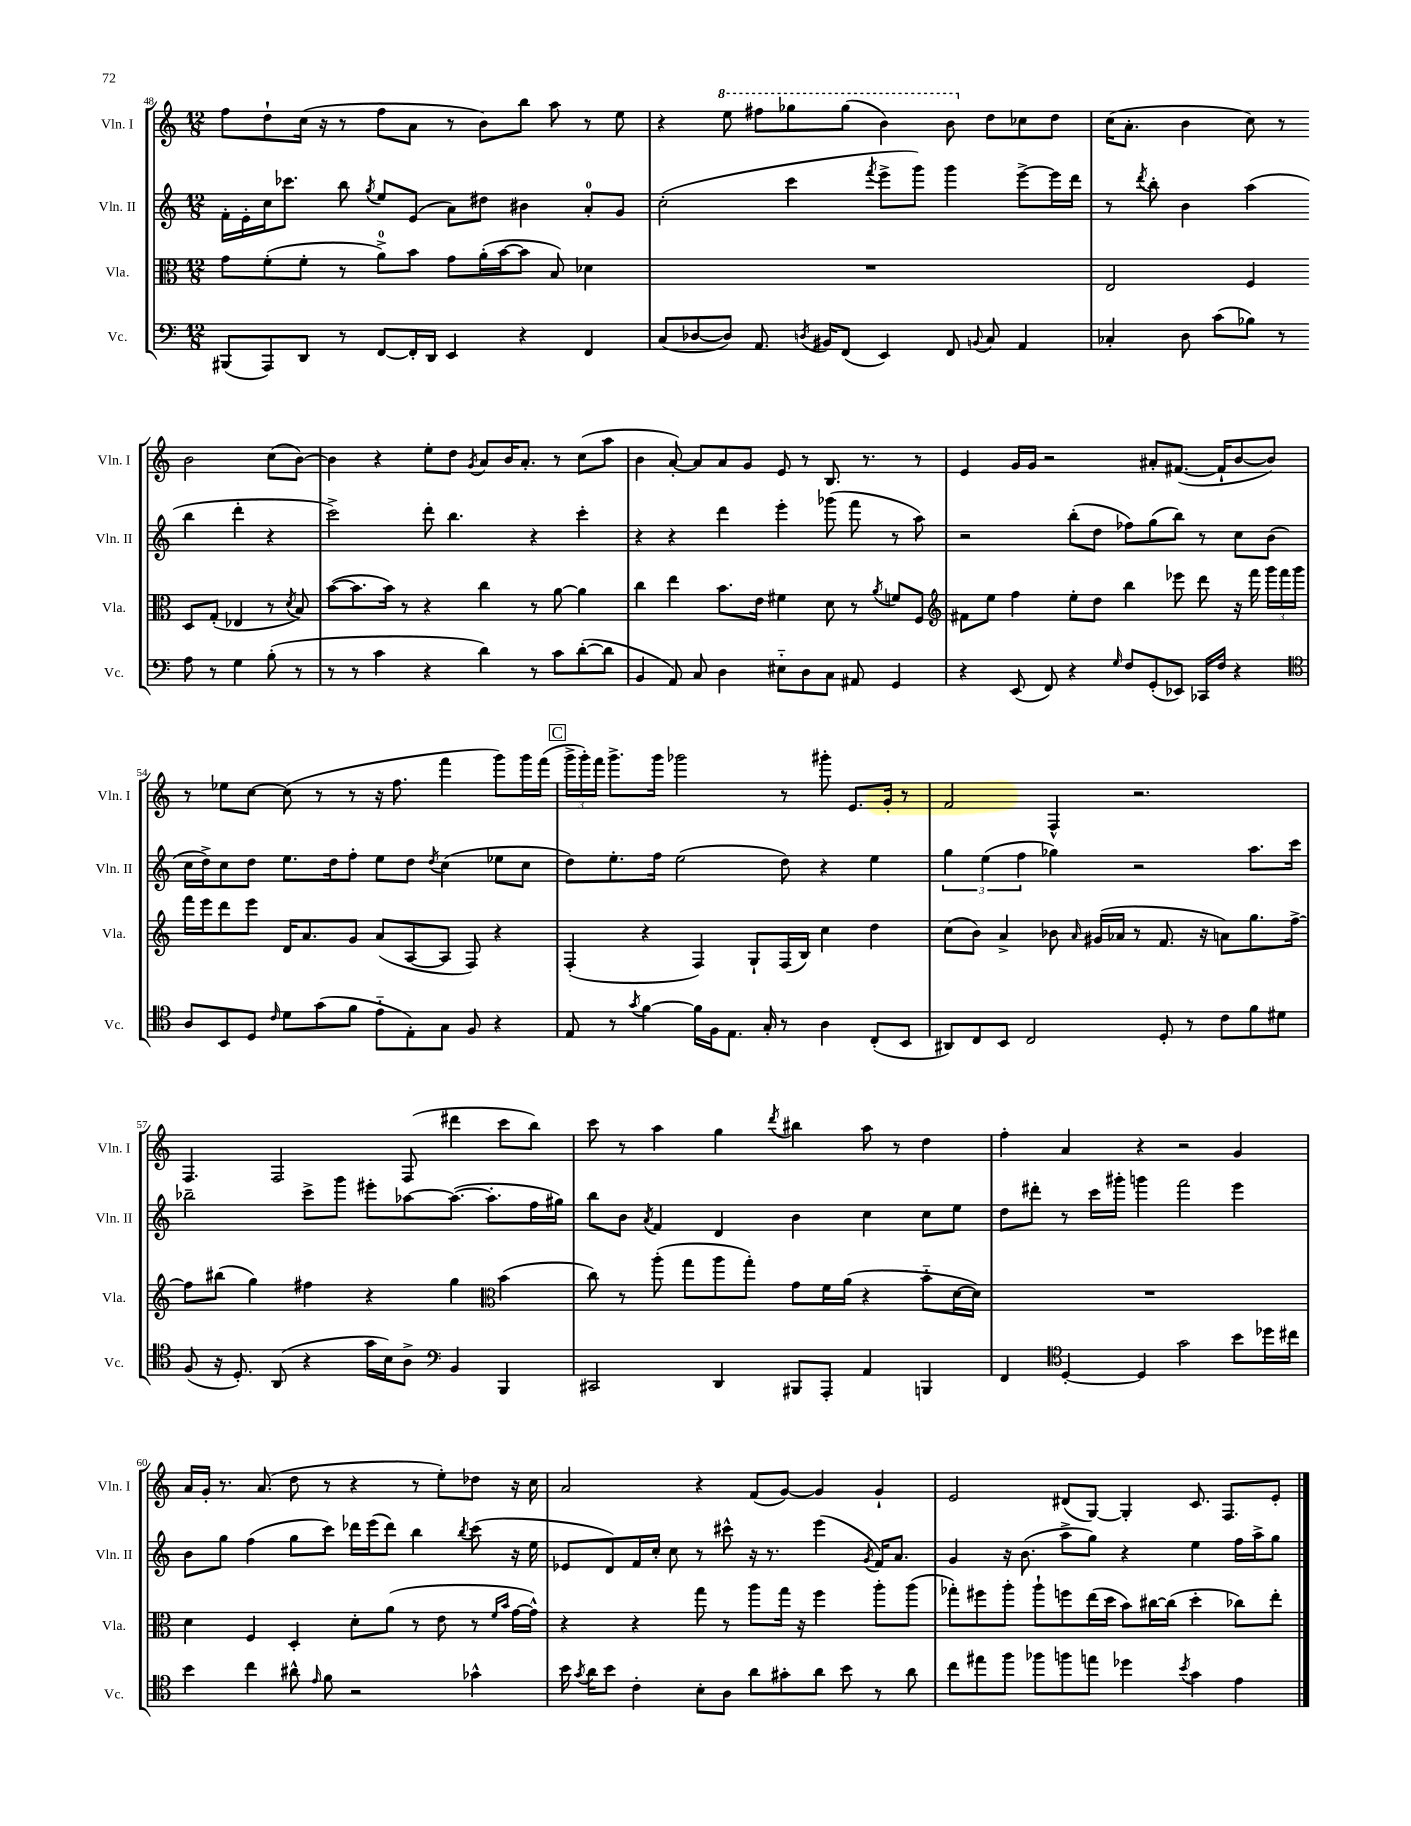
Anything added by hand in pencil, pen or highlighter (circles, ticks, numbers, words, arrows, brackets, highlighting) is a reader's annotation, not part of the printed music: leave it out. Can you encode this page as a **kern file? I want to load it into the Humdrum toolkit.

**kern	**kern	**kern	**kern
*staff4	*staff3	*staff2	*staff1
*clefF4	*clefC3	*clefG2	*clefG2
*k[]	*k[]	*k[]	*k[]
*M12/8	*M12/8	*M12/8	*M12/8
(8BBB#	8g	16f'	8ff
.	.	16e'	.
8AAA)	(8f'	16cc	8dd`
.	.	8.ccc-	.
8DD	8f'	.	(16cc
.	.	.	16r
8r	8r	8bb	8r
.	.	8qgg	.
[8FF	8a^)	8ee	8ff
16FF']	8b	(8e	8a
16DD	.	.	.
4EE	8g	8a)	8r
.	(16a'	8dd#	8b)
.	[16b	.	.
4r	8b]	4b#	8bb
.	8B)	.	8aa
4FF	4d-	8a'	8r
.	.	8g	8ee
=	=	=	=
(8C	1.r	(2cc'	4r
[8D-	.	.	.
8D-])	.	.	8eee
8.AA	.	.	8fff#
.	.	4ccc	8ggg-
8qD	.	.	.
16BB#	.	.	.
(8FF	.	.	(8ggg-
.	.	8qfff	.
4EE)	.	8eee^	4bb)
.	.	8ggg)	.
8FF	.	4ggg	8bb
8qqBB	.	.	.
8C	.	.	8dd
4AA	.	[8eee^	8cc-
.	.	16eee]	8dd
.	.	16ddd	.
=	=	=	=
4C-'	2E	8r	(16cc
.	.	.	8.a'
.	.	8qddd	.
.	.	8bb'	.
8D	.	4b	4b
(8c	.	.	.
8B-)	4F	(4aa	8cc)
8r	.	.	8r
8A	8D	4bb	2b
8r	(8G'	.	.
4G	4E-	4ddd'	.
(8B-'	8r	4r	(8cc
.	8qd	.	.
8r	8B)	.	[8b)
=	=	=	=
8r	([8b	2ccc^)	4b]
8r	8.b]	.	.
4c	.	.	4r
.	16b)	.	.
.	8r	.	.
4r	4r	8ddd'	8ee'
.	.	4.bb	8dd
.	.	.	8qg
4d)	4cc	.	8a
.	.	.	16b
.	.	.	8.a'
8r	8r	4r	.
8c	[8a	.	8r
([8d'	4a]	4ccc'	(8cc
8d]	.	.	8aa
=	=	=	=
4BB	4cc	4r	4b
8AA)	4ee	4r	[8a')
8C	.	.	8a]
4D	8.b	4ddd	8a
.	.	.	8g
.	16e	.	.
8E#'~	4f#	4eee'	8e
8D	.	.	8r
8C	8d	(8ggg-	8.B
8AA#	8r	8fff	.
.	.	.	8.r
.	8qa	.	.
4GG	8f	8r	.
.	8F	8aa)	8r
=	=	=	=
*	*clefG2	*	*
4r	8f#	2r	4e
.	8ee	.	.
(8EE	4ff	.	16g
.	.	.	16g
8FF)	.	.	2r
4r	8ee'	(8bb'	.
.	8dd	8dd	.
16qqG	.	.	.
8F	4bb	8ff-)	.
(8GG'	.	(8gg	8a#'
8EE-)	8eee-	8bb)	([8.f#
16CC-	8ddd	8r	.
16F	.	.	16f#`]
4r	16r	8cc	[8b
.	16fff	.	.
.	24ggg	(8b	8b])
.	24fff	.	.
.	24ggg	.	.
=	=	=	=
*clefC4	*	*	*
8A	16fff	16cc	8r
.	16eee	16dd^)	.
8BB	8ddd	8cc	8ee-
8D	8eee	8dd	[8cc
16qqc	.	.	.
8d	16d	8.ee	(8cc]
.	8.a	.	.
(8g	.	.	8r
.	.	16dd	.
8f	8g	8ff'	8r
8e'~	(8a	8ee	16r
.	.	.	8.ff
8E')	[8A	8dd	.
.	.	8qdd	.
8G	8A]	(4cc	4fff
8F	8F)	.	.
4r	4r	8ee-	8ggg)
.	.	8cc	16ggg
.	.	.	(16fff
=	=	=	=
8E	(4F'	8dd)	24ggg^
.	.	.	24ggg')
.	.	.	24fff
8r	.	8.ee'	8.ggg^
8qg	.	.	.
[4f	4r	.	.
.	.	16ff	16ggg
.	.	(2ee	2ggg-
16f]	4F)	.	.
16F	.	.	.
8.E	.	.	.
.	8G`	.	.
16G'	.	.	.
8r	(16F	8dd)	8r
.	16B)	.	.
4A	4cc	4r	8ggg#'
.	.	.	8.e
(8C'	4dd	4ee	.
.	.	.	16g'
8BB	.	.	8r
=	=	=	=
8AA#)	(8cc	6gg	2f
8C	8b)	.	.
.	.	(6ee	.
8BB	4a^	.	.
.	.	6ff	.
2C	.	.	.
.	8b-	4gg-)	4F^^
.	16qqa	.	.
.	(16g#	.	.
.	16a-	.	.
.	8r	2r	2.r
8D'	8.f	.	.
8r	.	.	.
.	16r	.	.
8c	8a)	.	.
8f	8.gg	8.aa	.
8d#	.	.	.
.	[16ff^	16ccc	.
=	=	=	=
(8F	8ff]	2bb-~	4.F
16r	(8bb#	.	.
8.D')	.	.	.
.	4gg)	.	.
(8AA	.	.	2F
4r	4ff#	8ccc^	.
.	.	8ggg	.
16g	4r	8eee#'	.
16B)	.	.	.
8A^	.	[8aa-	(8F
*clefF4	*	*	*
4BB	4gg	(8.aa-_	4ddd#
.	.	8.aa-']	.
*	*clefC3	*	*
4BBB	(4b	.	8ccc
.	.	16ff	8bb)
.	.	16gg#)	.
=	=	=	=
2CC#	8cc)	8bb	8ccc
.	8r	8b	8r
.	.	8qa	.
.	(8aa'	4f	4aa
.	8gg	.	.
4DD	8aa	4d	4gg
.	8gg')	.	.
.	.	.	8qddd
8BBB#	8g	4b	4bb#
8AAA'	16f	.	.
.	(16a	.	.
4AA	4r	4cc	8aa
.	.	.	8r
4BBB	8b'~	8cc	4dd
.	[16d	8ee	.
.	16d])	.	.
=	=	=	=
4FF	1.r	8dd	4ff'
.	.	8ddd#'	.
*clefC4	*	*	*
[4D'	.	8r	4a
.	.	16ccc	.
.	.	16ggg#'	.
4D]	.	4ggg	4r
2g	.	2fff	2r
8b	.	4eee	4g
16dd-	.	.	.
16cc#	.	.	.
=	=	=	=
4b	4d	8b	16a
.	.	.	16g'
.	.	8gg	8.r
4cc	4F	(4ff	.
.	.	.	(8.a
8a#^^	4D'	8gg	8dd
16qqe	.	.	.
8f	.	8ccc)	8r
2r	8d'	16ddd-	4r
.	.	(16eee	.
.	(8a	8ddd-)	.
.	8r	4bb	8r
.	8e	.	8ee')
.	.	8qbb	.
4g-^^	8r	(8ccc	8dd-
.	16qqf	.	.
.	16qqb	.	.
.	[16g	16r	16r
.	16g^^])	16ee	16cc
=	=	=	=
16b	4r	8e-	2a
8qg	.	.	.
16a	.	.	.
8b	.	8d)	.
4c'	4r	16f	.
.	.	16cc'	.
.	.	8cc	.
8B'	8gg	8r	4r
8A	8r	8ccc#^^	.
8a	8aa	16r	(8f
.	.	8.r	.
8g#'	16gg	.	[8g)
.	16r	.	.
8a	4ff	(4eee	4g]
8b	.	.	.
.	.	8qg	.
8r	8aa'	16f)	4g`
.	.	8.a	.
8a	(8aa	.	.
=	=	=	=
8cc	8gg-')	4g	2e
8ee#	8ff#	.	.
8ff	8aa'	16r	.
.	.	(8.b	.
8ff-	8aa`	.	.
8ff	8ff	8aa^	(8d#
8ee	(16ee	8gg)	[8G)
.	16dd	.	.
4dd-	8b)	4r	4G']
.	[16cc#	.	.
.	(16cc#]	.	.
8qb	.	.	.
4g	4dd'	4ee	8.c
.	.	.	8.F
4e	8cc-)	16ff	.
.	.	16aa^	.
.	8ee'	8gg	8e'
==	==	==	==
*-	*-	*-	*-
